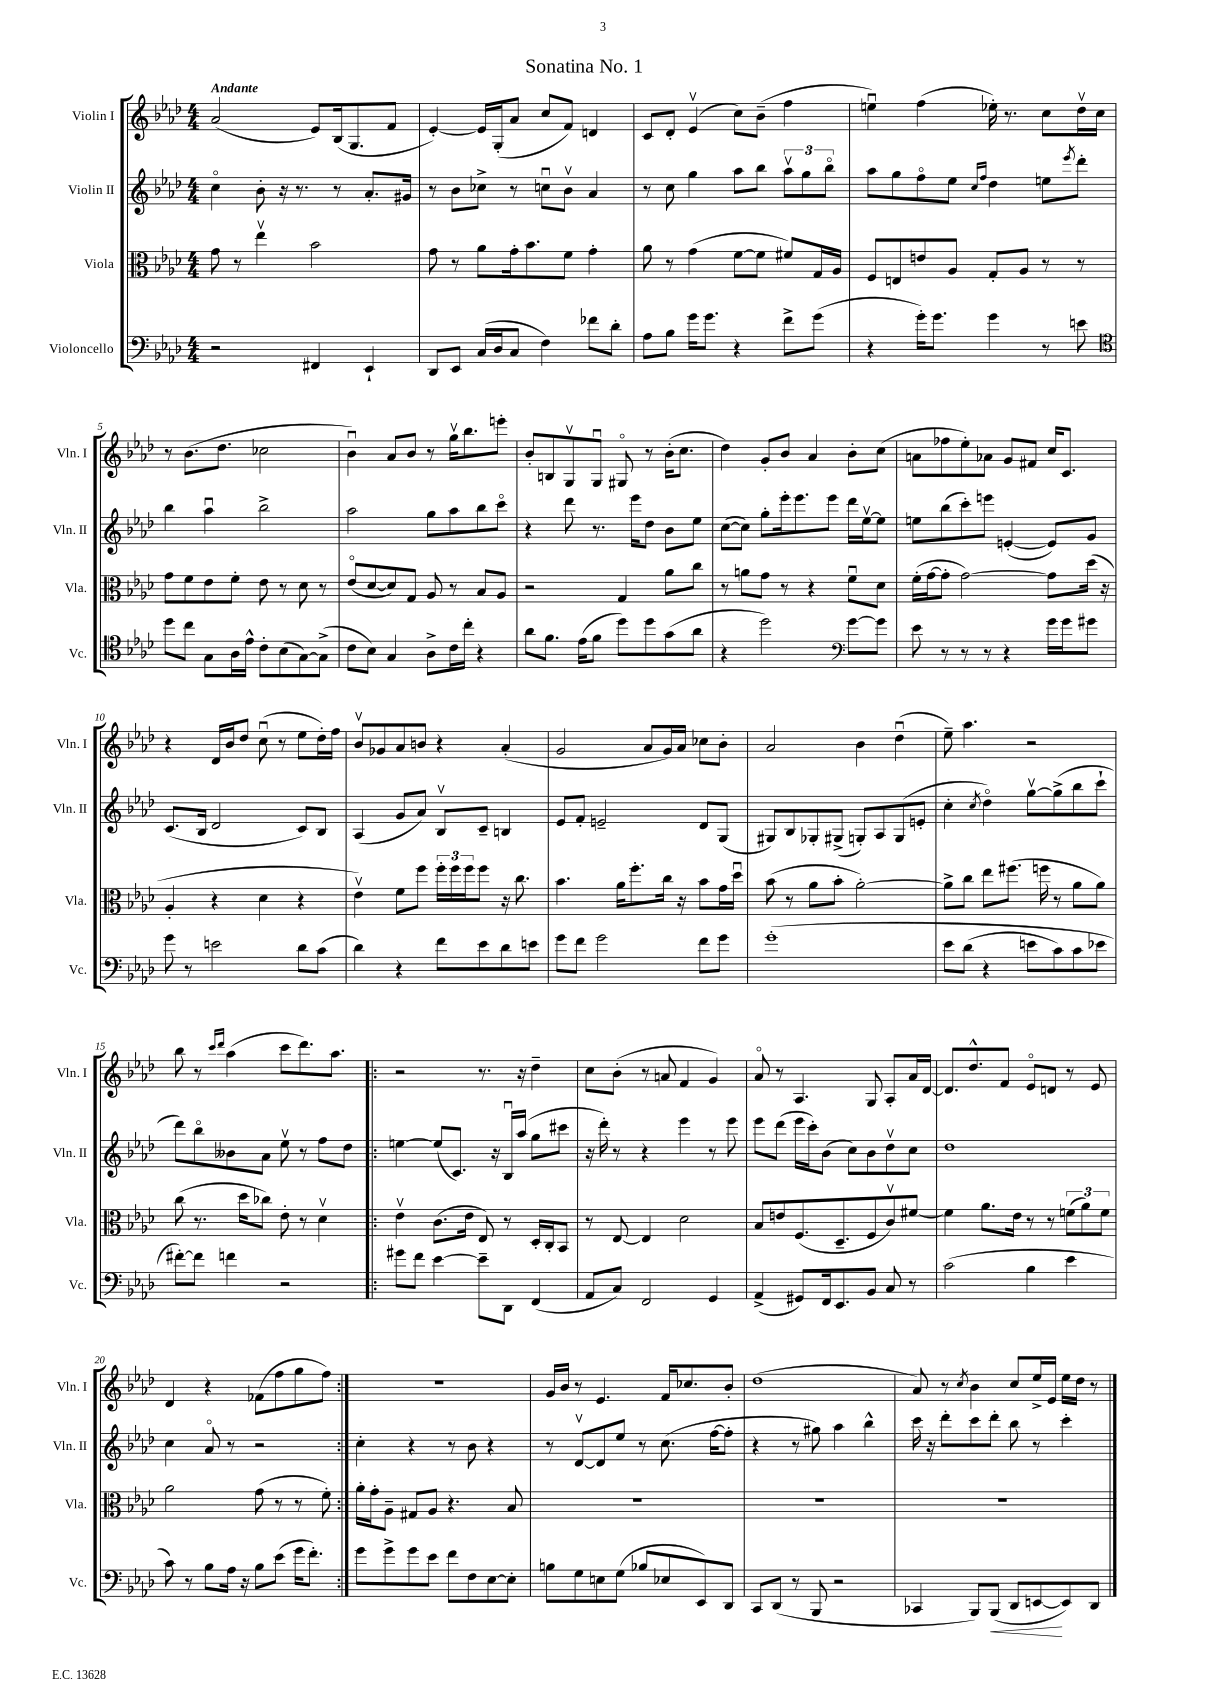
\header { title = "Sonatina No. 1" }
<<
\new StaffGroup <<
\new Staff = "s0" \with { instrumentName = "Violin I" shortInstrumentName = "Vln. I" } {
    \clef treble \key aes \major \numericTimeSignature \time 4/4 \tempo "Andante"
    aes'2( ees'8) bes16( g8. f'8 |
    ees'4~-.) ees'16 g16-.( aes'8 c''8 f'8) d'4 |
    c'8 des'8-. ees'4\upbow( c''8) bes'8--( f''4 |
    e''4\downbow) f''4( ees''16-.) r8. c''8 des''16\upbow c''16 |
    r8 bes'8.( des''8. ces''2 |
    bes'4\downbow) aes'8 bes'8 r8 g''16\upbow bes''8. e'''8-. |
    bes'8-. b8 g8\upbow g8\downbow gis8\flageolet r8 bes'16-.( c''8. |
    des''4) g'8-. bes'8 aes'4 bes'8-. c''8( |
    a'8 fes''8 ees''8-.) aes'8 g'8 fis'8 c''16 c'8. |
    r4 des'16 bes'16 des''8 c''8\downbow( r8 ees''8 des''16-.) f''16 |
    bes'8\upbow ges'8 aes'8 b'8 r4 aes'4-.( |
    g'2 aes'8 g'16) aes'16 ces''8 bes'8-. |
    aes'2 bes'4 des''4\downbow( |
    ees''8--) aes''4. r2 |
    bes''8 r8 \grace { c'''16 des'''16 } aes''4( c'''8 des'''8.) aes''8. |
    \repeat volta 2 { r2 r8. r16 des''4-- |
    c''8 bes'8-.( r8 a'8 f'4 g'4) |
    aes'8\flageolet r8 aes4. g8 aes8-. aes'16 des'16~ |
    des'8. des''8.-^ f'8 ees'8\flageolet d'8 r8 ees'8 |
    des'4 r4 fes'8( f''8 g''8 f''8) | }
    R1 |
    g'16 bes'16 r8 ees'4. f'16 ces''8. bes'8-. |
    des''1( |
    aes'8) r8 \acciaccatura { c''8 } bes'4 c''8 ees''16-> ees'16 ees''16 des''16 r8 \bar "|." |
}
\new Staff = "s1" \with { instrumentName = "Violin II" shortInstrumentName = "Vln. II" } {
    \clef treble \key aes \major \numericTimeSignature \time 4/4
    c''4\flageolet bes'8-. r16 r8. r8 aes'8.-. gis'16 |
    r8 bes'8 ces''8-> r8 c''8\downbow bes'8\upbow aes'4 |
    r8 c''8 g''4 aes''8 bes''8 \tuplet 3/2 { aes''8\upbow g''8 bes''8\flageolet } |
    aes''8 g''8 f''8\flageolet ees''8 \grace { c''16 f''16 } des''4 e''8 \acciaccatura { ees'''8 } des'''8-. |
    bes''4 aes''4\downbow bes''2-> |
    aes''2 g''8 aes''8 bes''8 c'''8\flageolet |
    r4 des'''8 r8. ees'''16 des''8 bes'8 ees''8 |
    c''8~( c''8) g''8-. ees'''16-. ees'''8. ees'''8 des'''16 ees''16~\upbow ees''8 |
    e''8 bes''8( c'''8-.) e'''8 e'4~-.( e'8) g'8 |
    c'8.( bes16 des'2 c'8) bes8 |
    aes4( g'8 aes'8) bes8\upbow c'8-- b4 |
    ees'8 f'8-. e'2-- des'8 g8( |
    gis8) bes8 ges8-. gis8->( g8-.) aes8 g8( e'8-. |
    c''4-. \acciaccatura { c''8 } des''4\flageolet) g''8~\upbow g''8->( bes''8 c'''8-! |
    des'''8) bes''8\flageolet beses'8 aes'8 ees''8\upbow r8 f''8 des''8 |
    \repeat volta 2 { e''4~ e''8( c'8.) r16 bes16\downbow aes''16( g''8 cis'''8 |
    r16 des'''16-.) r8 r4 ees'''4 r8 ees'''8 |
    ees'''8 des'''8( ees'''16 c'''16-.) bes'8( c''8) bes'8 des''8\upbow c''8 |
    des''1 |
    c''4 aes'8\flageolet r8 r2 | }
    c''4-. r4 r8 bes'8 r4 |
    r8 des'8~\upbow des'8 ees''8 r8 c''8.( f''16~ f''8-. |
    r4 r8 gis''8) aes''4 bes''4-^ |
    c'''16 r16 des'''8-. c'''8 des'''8-. bes''8 r8 c'''4-. \bar "|." |
}
\new Staff = "s2" \with { instrumentName = "Viola" shortInstrumentName = "Vla." } {
    \clef alto \key aes \major \numericTimeSignature \time 4/4
    g'8 r8 ees''4\upbow bes'2 |
    g'8 r8 aes'8 g'16-. bes'8. f'8 g'4-. |
    aes'8 r8 g'4( f'8~ f'8 fis'8) g16 aes16 |
    f8 e8 e'8 aes8 g8-. aes8 r8 r8 |
    g'8 f'8 ees'8 f'8-. ees'8 r8 des'8 r8 |
    ees'8\flageolet( des'8~ des'8) g8 aes8 r8 bes8 aes8 |
    r2 g4 aes'8 c''8 |
    r8 a'8 g'8 r8 r4 f'8\downbow des'8 |
    f'16-.( g'16~ g'8-. g'2~) g'8 des''16( r16 |
    aes4-. r4 des'4 r4 |
    ees'4\upbow) f'8 f''8 \tuplet 3/2 { f''16-. f''16 f''16 } f''8 r16 c''8. |
    bes'4. aes'16 f''8.-. c''16 r16 bes'8 g'16 des''16\downbow |
    bes'8( r8 aes'8 bes'8-. aes'2~-.) |
    aes'8-> c''8 ees''8 fis''8.( f''16 r8 aes'8 aes'8) |
    c''8( r8. des''16 ces''8) ees'8-. r8 des'4\upbow |
    \repeat volta 2 { ees'4\upbow c'8.( ees'16 ees8) r8 des16-. c16-. bes,8 |
    r8 ees8~ ees4 des'2 |
    bes8 e'8 f8.( des8.-- f8 c'8\upbow) fis'8~ |
    fis'4 aes'8. ees'16 r8 r8 \tuplet 3/2 { f'8( aes'8) f'8 } |
    aes'2 g'8( r8 r8 f'8-.) | }
    aes'16-. g'16-. aes8-- gis8 aes8 r4. bes8 |
    R1 |
    R1 |
    R1 \bar "|." |
}
\new Staff = "s3" \with { instrumentName = "Violoncello" shortInstrumentName = "Vc." } {
    \clef bass \key aes \major \numericTimeSignature \time 4/4
    r2 fis,4 ees,4-! |
    des,8 ees,8 c16( des16 c8 f4) fes'8 des'8-. |
    aes8 bes8 g'16 g'8. r4 f'8-> g'8( |
    r4 g'16-.) g'8. g'4 r8 e'8 |
    \clef tenor des''8 c''8 g8 aes16 ees'16-^ c'8-. bes8( g8~) g8->( |
    c'8 bes8) g4 aes8-> c'16 c''16-. r4 |
    aes'8 f'8. ees'16( f'8 des''8) des''8 g'8( aes'8 |
    r4 des''2) \clef bass g'8~ g'8 |
    ees'8 r8 r8 r8 r4 g'16 g'16 gis'8 |
    g'8 r8 e'2 des'8 c'8( |
    des'4) r4 f'8 ees'8 des'8 e'8 |
    g'8 f'8 g'2 f'8 g'8 |
    g'1-.\( |
    ees'8 des'8( r4 e'8 c'8) c'8 ees'8 |
    fis'8~-.\) fis'8 f'4 r2 |
    \repeat volta 2 { gis'8 f'8 ees'4~ ees'8-- des,8 f,4( |
    aes,8 c8) f,2 g,4 |
    aes,4->( gis,8) f,16 ees,8. bes,8 c8 r8 |
    c'2( bes4 ees'4 |
    c'8) r8 bes8 aes16 r16 bes8 ees'8( g'16 f'8.-.) | }
    g'8 g'8-> g'8 ees'8 f'8 f8 ees8~ ees8-. |
    b8 g8 e8 g8( bes8 ees8 ees,8) des,8 |
    c,8 des,8( r8 bes,,8 r2 |
    ces,4 bes,,8) bes,,8\<( des,8 e,8~\! e,8) des,8 \bar "|." |
}
>>
>>
